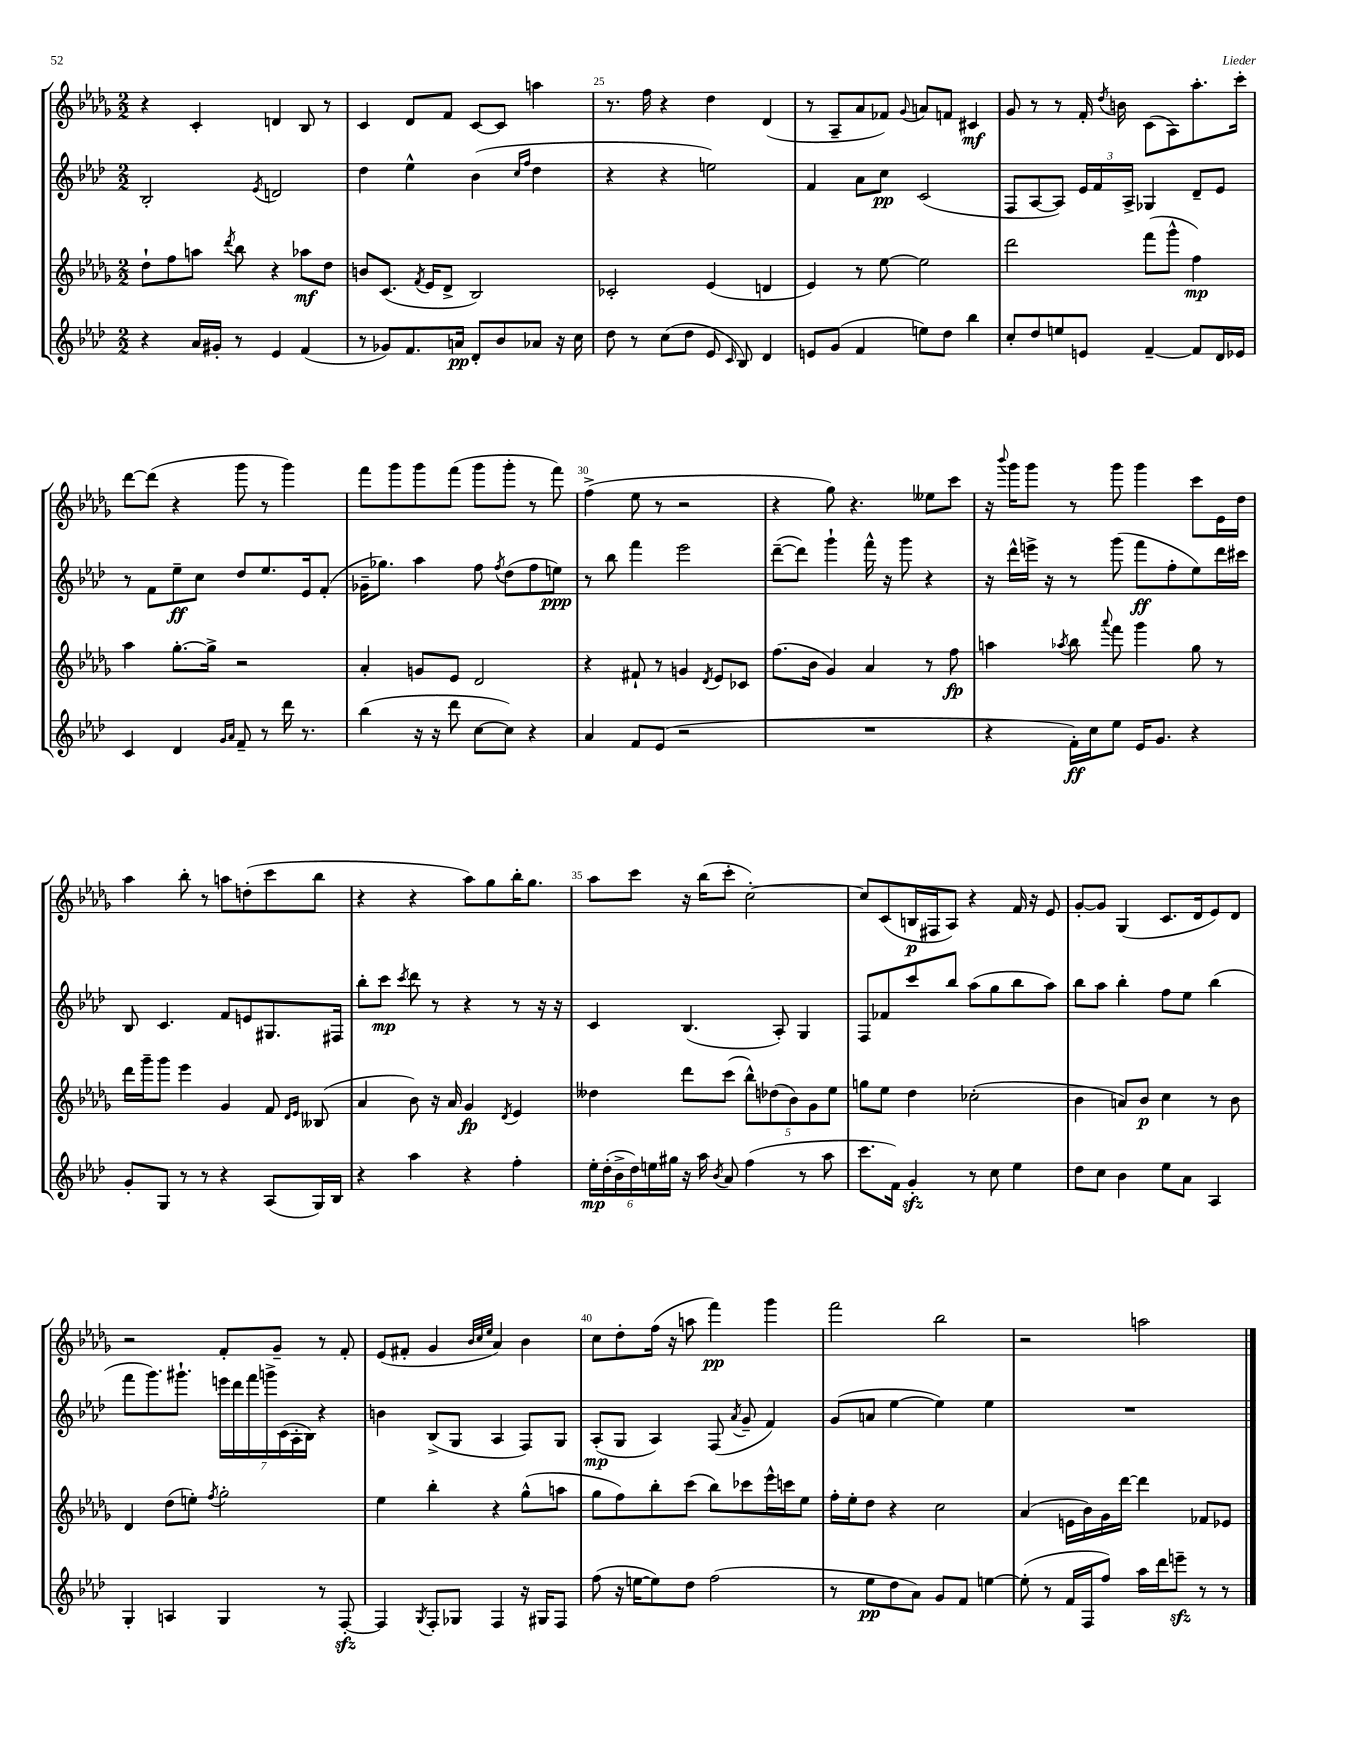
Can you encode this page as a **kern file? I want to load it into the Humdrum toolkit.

**kern	**kern	**kern	**kern
*staff4	*staff3	*staff2	*staff1
*clefG2	*clefG2	*clefG2	*clefG2
*k[b-e-a-d-]	*k[b-e-a-d-g-]	*k[b-e-a-d-]	*k[b-e-a-d-g-]
*M2/2	*M2/2	*M2/2	*M2/2
4r	8dd-`\L	2B-'/	4r
.	8ff\	.	.
16a-/LL	8aa\J	.	4c'/
16g#'/JJ	.	.	.
.	8qddd-/	.	.
8r	8bb-\	.	.
.	.	8qe-/	.
4e-/	4r	2d/	4d/
(4f/	8aa-\L	.	8B-/
.	8dd-\J	.	8r
=	=	=	=
8r	8b/L	4dd-\	4c/
8g-/L)	(8.c/J	.	.
8.f/	.	4ee-^^\	8d-/L
.	8qf/	.	.
.	16e-/LK	.	.
.	8d-^/J	.	8f/J
16a/Jk	.	.	.
8d-'/L	2B-/)	(4b-\	[8c/L
8b-/	.	.	8c/]J
.	.	16qqcc/LL	.
.	.	16qqff/JJ	.
8a-/J	.	4dd-\	4aa\
16r	.	.	.
16cc\	.	.	.
=	=	=	=
8dd-\	2c-'/	4r	8.r
8r	.	.	.
.	.	.	16ff\
(8cc\L	.	4r	4r
8dd-\J	.	.	.
8e-/	(4e-/	2ee\)	4dd-\
16qqc/	.	.	.
8B-/)	.	.	.
4d-/	4d/	.	(4d-/
=	=	=	=
8e/L	4e-/)	4f/	8r
(8g/J	.	.	8A-~/L
4f/	8r	8a-\L	8a-/
.	[8ee-\	8cc\J	8f-/J)
.	.	.	8qqg-/
8ee\L)	2ee-\]	(2c/	8a/L
8dd-\J	.	.	8f/J
4bb-\	.	.	4c#/
=	=	=	=
8cc'/L	2ddd-\	8F/L	8g-/
8dd-/	.	[8A-/	8r
8ee/	.	8A-/]J)	8r
8e/J	.	24e-/LL	16f'/
.	.	24f/	.
.	.	.	8qdd-/
.	.	.	16b\
.	.	24A-^/JJ	.
[4f~/	(8fff\L	4G-/	(8c\L
.	8ggg-^^\J	.	8A-\)
8f/]L	4ff\)	8d-~/L	8.aa-'\
16d-/L	.	8e-/J	.
16e-/JJ	.	.	16ccc'\Jk
=	=	=	=
4c/	4aa-\	8r	[8ddd-\L
.	.	8f\L	(8ddd-\]J
4d-/	[8.gg-'\L	8ee-~\	4r
.	.	8cc\J	.
.	16gg-^\]Jk	.	.
16qqg/LL	.	.	.
16qqa-/JJ	.	.	.
8f~/	2r	8dd-/L	8ggg-\
8r	.	8.ee-/	8r
16ddd-\	.	.	4ggg-\)
8.r	.	16e-/k	.
.	.	(8f'/J	.
=	=	=	=
(4bb-\	4a-'/	16g-~\LK	8fff\L
.	.	8.gg-\J)	.
.	.	.	8ggg-\
16r	8g/L	4aa-\	8ggg-\
16r	.	.	.
8ddd-\	8e-/J	.	(8fff\J
[8cc\L	2d-/	8ff\	8ggg-\L
.	.	8qff/	.
8cc\]J)	.	(8dd-\L	8ggg-'\J
4r	.	8ff\	8r
.	.	8ee\J)	8fff\)
=	=	=	=
4a-/	4r	8r	(4ff^\
.	.	8bb-\	.
8f/L	8f#`/	4fff\	8ee-\
(8e-/J	8r	.	8r
2r	4g/	2eee-\	2r
.	8qd-/	.	.
.	8e-/L	.	.
.	8c-/J	.	.
=	=	=	=
1r	(8.ff\L	([8ddd-~\L	4r
.	.	8ddd-\]J)	.
.	16b-\Jk	.	.
.	4g-/)	4ggg`\	8gg-\)
.	.	.	4.r
.	4a-/	16fff^^\	.
.	.	16r	.
.	.	8ggg\	.
.	8r	4r	8ee--\L
.	8ff\	.	8ccc\J
=	=	=	=
4r	4aa\	16r	16r
.	.	.	8qqbbb-/
.	.	16ddd-^^\LL	16ggg-\LK
.	.	16eee^\JJ	8ggg-\J
.	.	16r	.
.	8qaa-/	.	.
16f'\LL)	8bb-\	8r	8r
16cc\J	.	.	.
.	8qqaaa-/	.	.
8ee-\J	8fff\	(8ggg\	8ggg-\
16e-/LK	4ggg-\	8fff\L	4ggg-\
8.g/J	.	.	.
.	.	8ff'\	.
4r	8gg-\	8ee-\)	8ccc\L
.	8r	16ddd-\L	16e-\L
.	.	16ccc#\JJ	16dd-\JJ
=	=	=	=
8g'/L	16ddd-\LL	8B-/	4aa-\
.	16ggg-~\J	.	.
8G/J	8ggg-\J	4.c/	.
8r	4eee-\	.	8bb-'\
8r	.	.	8r
4r	4g-/	8f/L	8aa\L
.	.	8e/	(8dd'\
(8A-/L	8f/	8.G#/	8ccc\
.	16qqd-/LL	.	.
.	16qqe-/JJ	.	.
16G/L)	(8B--/	.	8bb-\J
16B-/JJ	.	16F#/Jk	.
=	=	=	=
4r	4a-/	8bb-'\L	4r
.	.	8ccc\J	.
.	.	8qccc/	.
4aa-\	8b-\)	8ddd-\	4r
.	16r	8r	.
.	16a-/	.	.
4r	4g-/	4r	8aa-\L)
.	.	.	8gg-\
.	8qd-/	.	.
4ff'\	4e-/	8r	16bb-'\K
.	.	.	8.gg-\J
.	.	16r	.
.	.	16r	.
=	=	=	=
24ee-'\LL	4dd--\	4c/	8aa-\L
(24dd-'\	.	.	.
24b-^\	.	.	.
24dd-\)	.	.	8ccc\J
24ee\	.	.	.
24gg#\JJ	.	.	.
16r	8ddd-\L	(4.B-/	16r
16aa-\	.	.	(16bb-\LK
8qb-/	.	.	.
8a-/	(8ccc\J	.	8ccc'\J
(4ff\	10bb-^^\L)	.	[2cc'\)
.	(10dd-\	.	.
.	.	8A-'/)	.
.	10b-\)	.	.
8r	.	4G/	.
.	10g-\	.	.
8aa-\	.	.	.
.	10ee-\J	.	.
=	=	=	=
8.ccc\L	8gg\L	8F/L	8cc/]L
.	8ee-\J	8f-/	(8c/
16f\Jk)	.	.	.
4g'/	4dd-\	8ccc/	16B/L
.	.	.	16F#/J
.	.	8bb-/J	8A-/J)
8r	(2cc-'\	(8aa-\L	4r
8cc\	.	8gg\	.
4ee-\	.	8bb-\	16f/
.	.	.	16r
.	.	8aa-\J)	8e-/
=	=	=	=
8dd-\L	4b-\	8bb-\L	[8g-'/L
8cc\J	.	8aa-\J	8g-/]J
4b-\	8a/L)	4bb-'\	(4G-/
.	8b-/J	.	.
8ee-\L	4cc\	8ff\L	8.c/L
8a-\J	.	8ee-\J	.
.	.	.	16d-/k
4A-/	8r	(4bb-\	8e-/)
.	8b-\	.	8d-/J
=	=	=	=
4G'/	4d-/	8fff\L	2r
.	.	8.ggg\)	.
4A/	(8dd-\L	.	.
.	.	8.ggg#`\J	.
.	8ee'\J)	.	.
.	8qff/	.	.
4G/	2gg-'\	28eee\LL	8f'/L
.	.	28ddd-\	.
.	.	28fff\	.
.	.	28ggg^\	.
.	.	.	8g-~/J
.	.	(28c\	.
.	.	28A-'\	.
.	.	28B-\JJ)	.
8r	.	4r	8r
[8F'/	.	.	8f'/
=	=	=	=
4F/]	4ee-\	4b\	(8e-/L
.	.	.	8f#'/J
8qG/	.	.	.
8F'/L	4bb-'\	(8B-^/L	4g-/
8G-/J	.	8G/J	.
.	.	.	32qqb-/LLL
.	.	.	32qqcc/
.	.	.	32qqee-/JJJ
4F/	4r	4A-/	4a-/)
16r	(8gg-^^\L	8F/L)	4b-\
16G#/LK	.	.	.
8F/J	8aa\J	8G/J	.
=	=	=	=
(8ff\	8gg-\L	(8A-'/L	8cc\L
16r	8ff\)	8G/J	8dd-'\
[16ee\LK	.	.	.
8ee\])	8bb-'\	4A-/)	(16ff\Jk
.	.	.	16r
8dd-\J	(8ccc\J	.	8aa\
(2ff\	8bb-\L)	(8F/	4fff\)
.	.	8qa-/	.
.	8ccc-\	8g~/	.
.	16eee-^^\L	4f/)	4ggg-\
.	16ccc\J	.	.
.	8ee-\J	.	.
=	=	=	=
8r	16ff'\LL	(8g/L	2fff\
.	16ee-'\J	.	.
8ee-\L	8dd-\J	8a/J	.
8dd-\	4r	[4ee-\	.
8a-\J)	.	.	.
8g/L	2cc\	4ee-\])	2bb-\
8f/J	.	.	.
[4ee\	.	4ee-\	.
=	=	=	=
(8ee'\]	(4a-/	1r	2r
8r	.	.	.
16f/LL	16e\LL	.	.
16F/J	16b-\)	.	.
8ff/J)	16g-\	.	.
.	[16ddd-\JJ	.	.
16aa-\LL	4ddd-\]	.	2aa\
16ddd-\J	.	.	.
8eee~\J	.	.	.
8r	8f-/L	.	.
8r	8e-/J	.	.
==	==	==	==
*-	*-	*-	*-
